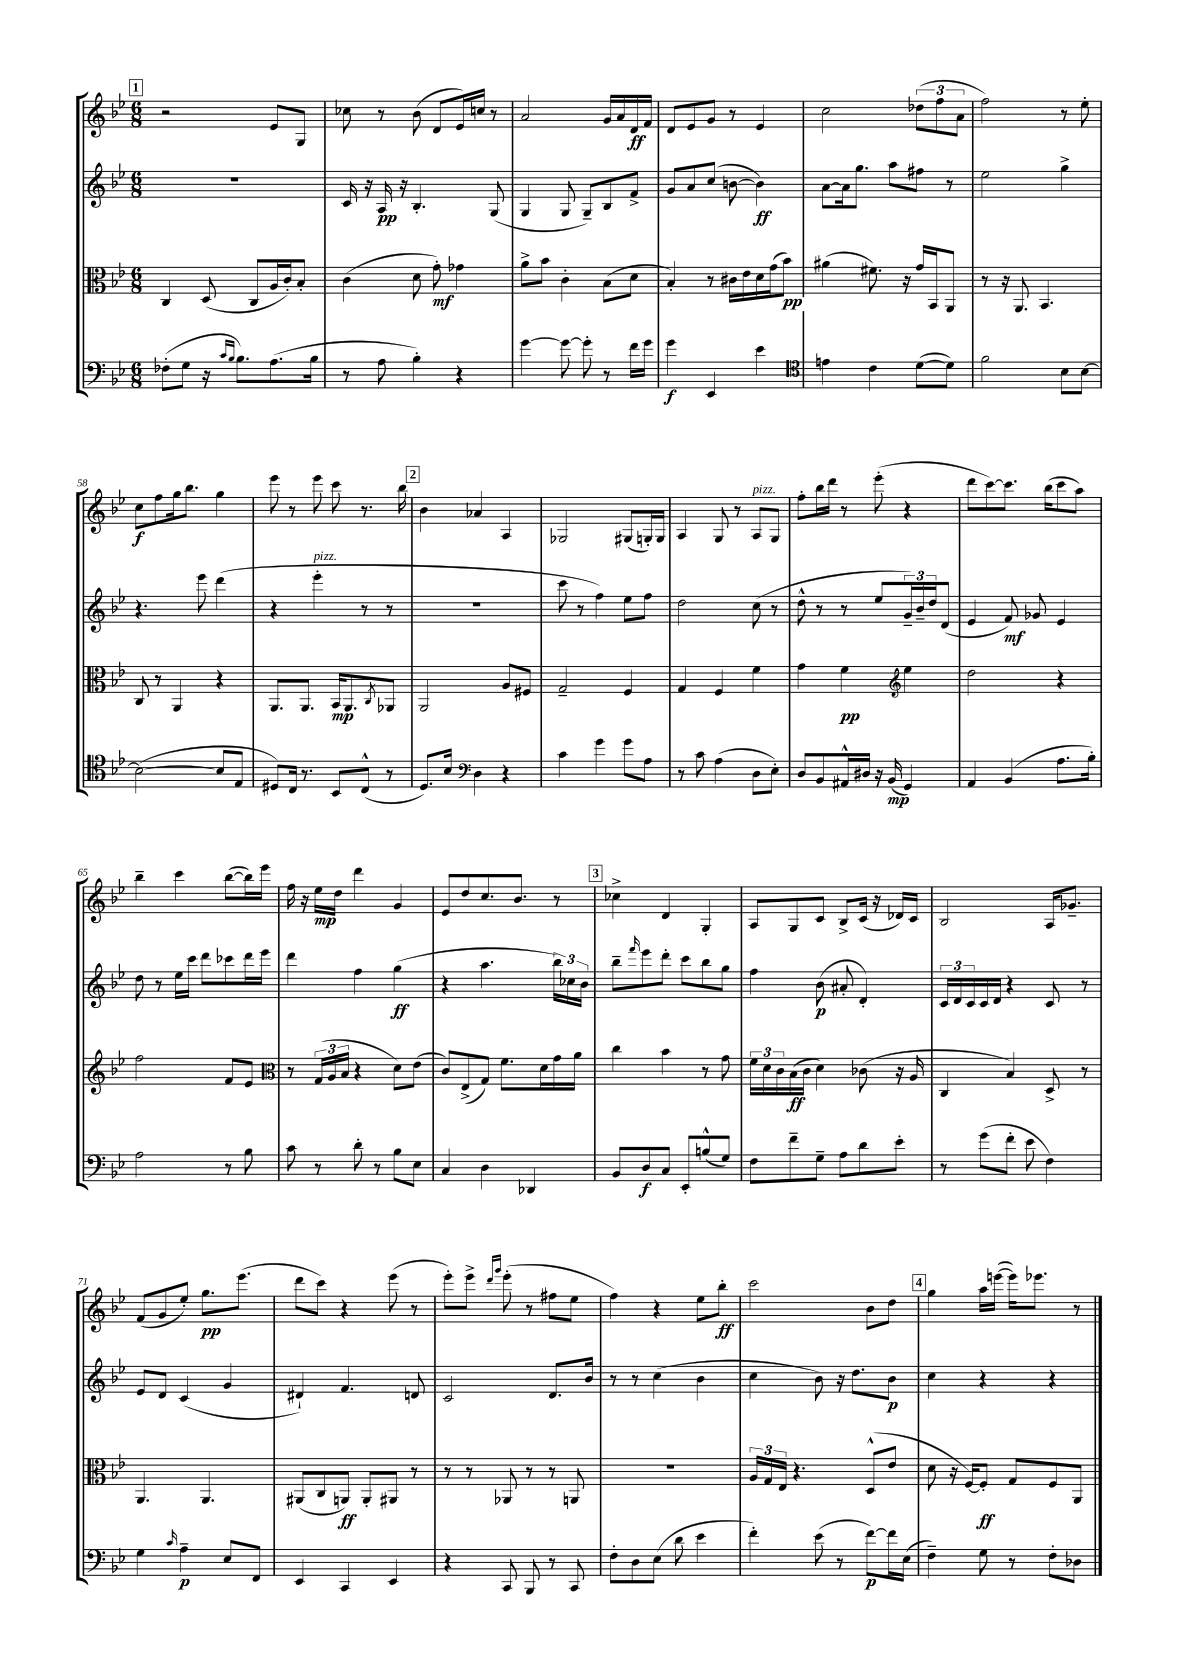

**kern	**kern	**kern	**kern
*staff4	*staff3	*staff2	*staff1
*clefF4	*clefC3	*clefG2	*clefG2
*k[b-e-]	*k[b-e-]	*k[b-e-]	*k[b-e-]
*M6/8	*M6/8	*M6/8	*M6/8
(8F-'\L	4C/	2.r	2r
8G\J	.	.	.
16r	(8D/	.	.
16qqc/LL	.	.	.
16qqB-/JJ	.	.	.
8.B-\L)	.	.	.
.	8C/L	.	.
(8.A\	16A/L	.	8e-/L
.	16c'/J)	.	.
.	8B-'/J	.	8G/J
16B-\Jk	.	.	.
=	=	=	=
8r	(4c\	16c/	8cc-\
.	.	16r	.
8A\	.	16A/	8r
.	.	16r	.
4B-'\)	8d\	4.B-'/	(8b-\
.	8g'\)	.	8d/L
4r	4g-\	.	16e-/L)
.	.	.	16cc/JJ
.	.	(8G/	8r
=	=	=	=
[4g\	8a^\L	4G/	2a/
.	8b-\J	.	.
8g\_	4c'\	8G/	.
8g'\]	.	8G~/L)	.
8r	(8B-\L	8B-/	16g/LL
.	.	.	16a/
16f\LL	8d\J	8f^/J	16d/
16g\JJ	.	.	16f/JJ
=	=	=	=
4g\	4B-'/)	8g/L	8d/L
.	.	8a/	8e-/
4EE-/	8r	(8cc/J	8g/J
.	16c#\LL	[8b\	8r
.	16e-\	.	.
4e-\	16d\	4b\])	4e-/
.	(16g\J	.	.
.	8b-\J)	.	.
=	=	=	=
*clefC4	*	*	*
4e\	(4a#\	[8a\L	2cc\
.	.	16a\]k	.
.	.	8.gg\J	.
4c\	8.f#\)	.	.
.	.	8aa\L	.
.	16r	.	.
([8d\L	16g/LL	8ff#\J	(12dd-\L
.	16BB-/J	.	.
.	.	.	12ff\
8d\]J)	8AA/J	8r	.
.	.	.	12a\J
=	=	=	=
2f\	8r	2ee-\	2ff\)
.	16r	.	.
.	8.AA/	.	.
.	4.BB-/	.	.
8B-\L	.	4gg^\	8r
[8B-\J	.	.	8ee-'\
=	=	=	=
(2B-\_	8C/	4.r	8cc\L
.	8r	.	8ff\
.	4AA/	.	16gg\k
.	.	.	8.bb-\J
.	.	8eee-\	.
8B-/]L	4r	(4ddd\	4gg\
8E-/J	.	.	.
=	=	=	=
8D#/L)	8.AA/L	4r	8eee-\
16C/Jk	.	.	8r
8.r	8.AA/J	.	.
.	.	4eee-'\	8eee-\
8BB-/L	16BB-/LK	.	8ccc\
.	8.AA/	.	.
(8C^^/J	.	8r	8.r
.	8qC/	.	.
8r	8AA-/J	8r	.
.	.	.	16bb-\
=	=	=	=
8.D/L)	2AA/	2.r	4b-\
16B-/Jk	.	.	.
*clefF4	*	*	*
4D\	.	.	4a-/
4r	8A/L	.	4A/
.	8F#/J	.	.
=	=	=	=
4c\	2G~/	8ccc\	2G-/
.	.	8r	.
4g\	.	4ff\)	.
8g\L	4F/	8ee-\L	(8G#/L
8A\J	.	8ff\J	16G'/L)
.	.	.	16G/JJ
=	=	=	=
8r	4G/	2dd\	4A/
8c\	.	.	.
(4A\	4F/	.	8G/
.	.	.	8r
8D\L	4f\	(8cc\	8A/L
8E-'\J)	.	8r	8G/J
=	=	=	=
8D/L	4g\	8dd^^\	8ff'\L
8BB-/	.	8r	16bb-\L
.	.	.	16ddd\JJ
16AA#^^/L	4f\	8r	8r
16D#/JJ	.	.	.
16r	.	8ee-/L	(8eee-'\
(16BB-/	.	.	.
*	*clefG2	*	*
4GG/)	4ee-\	24g~/L)	4r
.	.	24b-~/	.
.	.	24dd/J	.
.	.	(8d/J	.
=	=	=	=
4AA/	2dd\	4e-/	8ddd\L
.	.	.	[8ccc\)
(4BB-/	.	8f/)	8.ccc\]J
.	.	8g-/	.
.	.	.	(16bb-\LK
8.A\L	4r	4e-/	8ccc\
.	.	.	8aa\J)
16B-'\Jk)	.	.	.
=	=	=	=
2A\	2ff\	8dd\	4bb-~\
.	.	8r	.
.	.	16ee-\LL	4ccc\
.	.	16ccc\JJ	.
.	.	8ddd\L	.
8r	8f/L	8ccc-\	([8bb-\L
8B-\	8e-/J	16ddd\L	16bb-\]L)
.	.	16eee-\JJ	16eee-\JJ
=	=	=	=
*	*clefC3	*	*
8c\	8r	4ddd\	16ff\
.	.	.	16r
8r	(24G/LL	.	16ee-\LL
.	24A/	.	.
.	.	.	16dd\JJ
.	24B-/JJ	.	.
8d'\	4r	4ff\	4ddd\
8r	.	.	.
8B-\L	8d\L)	(4gg\	4g/
8E-\J	(8e-\J	.	.
=	=	=	=
4C/	8c/L)	4r	8e-/L
.	(8E-^/	.	8dd/
4D\	8G/J)	4.aa\	8.cc/
.	8.f\L	.	.
.	.	.	8.b-/J
4DD-/	.	.	.
.	16d\L	.	.
.	16g\	24bb-\LL)	8r
.	.	24cc-\	.
.	16a\JJ	.	.
.	.	24b-\JJ	.
=	=	=	=
8BB-/L	4cc\	8bb-~\L	4cc-^\
.	.	16qqfff/	.
8D/	.	8eee-\	.
8C/J	4b-\	8ddd'\J	4d/
8EE-'/L	.	8ccc\L	.
(8B^^/	8r	8bb-\	4G'/
8G/J)	8g\	8gg\J	.
=	=	=	=
8F\L	24f\LL	4ff\	8A/L
.	24d\	.	.
.	24c\	.	.
8f~\	(16B-\	.	8G/
.	16c\JJ	.	.
8G~\J	4d\)	(8b-\	8c/J
8A\L	.	8a#'/	8B-^/L
8d\	(8c-\	4d'/)	(16c/Jk
.	.	.	16r
8e-'\J	16r	.	16d-/LL)
.	16A/	.	16c/JJ
=	=	=	=
8r	4C/	24c/LL	2B-/
.	.	24d/	.
.	.	24c/	.
(8g\L	.	16c/	.
.	.	16d/JJ	.
8f'\J	4B-/)	4r	.
8e-\	.	.	.
4F\)	8D^/	8c/	16A/LK
.	.	.	8.g-~/J
.	8r	8r	.
=	=	=	=
4G\	4.AA/	8e-/L	(8f/L
.	.	8d/J	8g/
16qqc/	.	.	.
4A~\	.	(4c/	8ee-'/J)
.	4.AA/	.	8.gg\L
8E-/L	.	4g/	.
.	.	.	(8.eee-\J
8FF/J	.	.	.
=	=	=	=
4EE-/	(8AA#/L	4d#`/)	8ddd\L
.	8C/	.	8ccc\J)
4CC/	8AA/J)	4.f/	4r
.	8AA'/L	.	.
4EE-/	8AA#/J	.	(8eee-\
.	8r	8d/	8r
=	=	=	=
4r	8r	2c/	8eee-'\L)
.	8r	.	8eee-^\J
.	.	.	16qqddd/LL
.	.	.	16qqggg/JJ
8CC/	8AA-/	.	(8eee-'\
8BBB-/	8r	.	8r
8r	8r	8.d/L	8ff#\L
8CC/	8AA/	.	8ee-\J
.	.	16b-/Jk	.
=	=	=	=
8F'\L	2.r	8r	4ff\)
8D\	.	8r	.
(8E-\J	.	(4cc\	4r
8d\	.	.	.
4e-\	.	4b-\	8ee-\L
.	.	.	8bb-'\J
=	=	=	=
4f'\)	24A/LL	4cc\	2ccc\
.	24G/	.	.
.	24E-/JJ	.	.
.	4.r	.	.
(8e-\	.	8b-\)	.
8r	.	16r	.
.	.	8.dd\L	.
[8f\L)	(8D^^/L	.	8b-\L
16f\]L	8e-/J	8b-\J	8dd\J
(16E-\JJ	.	.	.
=	=	=	=
4F~\)	8d\	4cc\	4gg\
.	16r	.	.
.	[16F/LK)	.	.
8G\	8F'/]J	4r	16aa\LL
.	.	.	([16eee\JJ
8r	8G/L	.	16eee\]LK)
.	.	.	8.eee-\J
8F'\L	8F/	4r	.
8D-\J	8AA/J	.	8r
==	==	==	==
*-	*-	*-	*-
